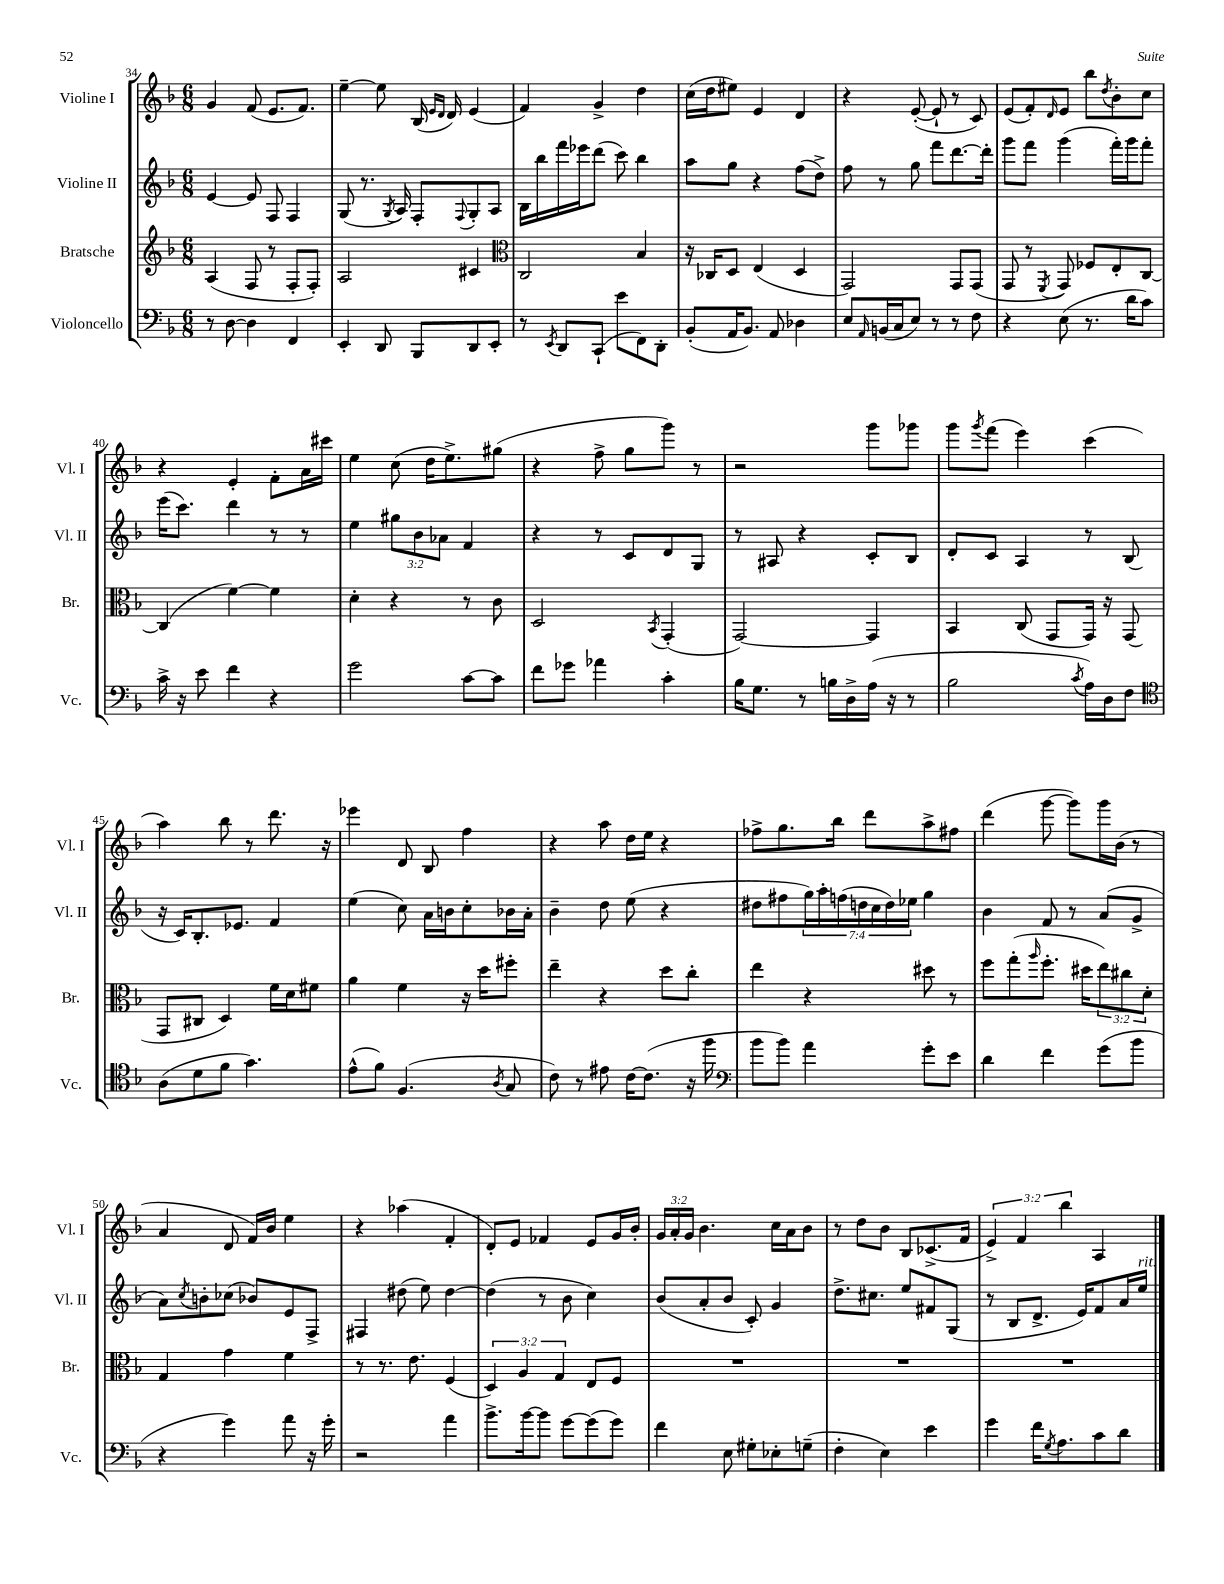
<<
\new StaffGroup <<
\new Staff = "s0" \with { instrumentName = "Violine I" shortInstrumentName = "Vl. I" } {
    \clef treble \key f \major \numericTimeSignature \time 6/8 \override Staff.TupletNumber.text = #tuplet-number::calc-fraction-text
    g'4 f'8( e'8. f'8.) |
    e''4~-- e''8 bes16( \grace { e'16 d'16 } d'16) e'4( |
    f'4) g'4-> d''4 |
    c''16( d''16 eis''8) e'4 d'4 |
    r4 e'8~-.( e'8-! r8 c'8) |
    e'8( f'8-.) \grace { d'16 } e'8 bes''8 \acciaccatura { d''8 } bes'8-. c''8 |
    r4 e'4-. f'8-. a'16 cis'''16 |
    e''4 c''8( d''16 e''8.->) gis''8( |
    r4 f''8-> g''8 g'''8) r8 |
    r2 g'''8 ges'''8 |
    g'''8 \acciaccatura { g'''8 } f'''8( e'''4) c'''4( |
    a''4) bes''8 r8 d'''8. r16 |
    ees'''4 d'8 bes8 f''4 |
    r4 a''8 d''16 e''16 r4 |
    fes''8-> g''8. bes''16 d'''8 a''8-> fis''8 |
    d'''4( g'''8~ g'''8) g'''16 bes'16( r8 |
    a'4 d'8 f'16) bes'16 e''4 |
    r4 aes''4( f'4-. |
    d'8-.) e'8 fes'4 e'8 g'16 bes'16-. |
    \tuplet 3/2 { g'16 a'16-. g'16 } bes'4. c''16 a'16 bes'8 |
    r8 d''8 bes'8 bes8 ces'8.->( f'16 |
    \tuplet 3/2 { e'4->) f'4 bes''4 } a4 \bar "|." |
}
\new Staff = "s1" \with { instrumentName = "Violine II" shortInstrumentName = "Vl. II" } {
    \clef treble \key f \major \numericTimeSignature \time 6/8 \override Staff.TupletNumber.text = #tuplet-number::calc-fraction-text
    e'4~ e'8 f8 f4 |
    g8( r8. \acciaccatura { g8 } a16) f8-. \appoggiatura { f8 } g8-. a8 |
    bes16 bes''16 f'''16 ees'''16 d'''8( c'''8) bes''4 |
    a''8 g''8 r4 f''8( d''8->) |
    f''8 r8 g''8 f'''8 d'''8.~ d'''16-. |
    g'''8 f'''8 g'''4( f'''16-.) g'''16 f'''8-. |
    e'''16( c'''8.) d'''4 r8 r8 |
    e''4 \tuplet 3/2 { gis''8 bes'8 aes'8 } f'4 |
    r4 r8 c'8 d'8 g8 |
    r8 ais8 r4 c'8-. bes8 |
    d'8-. c'8 a4 r8 bes8( |
    r16 c'16) bes8.-. ees'8. f'4 |
    e''4( c''8) a'16 b'16 c''8-. bes'16 a'16-. |
    bes'4-- d''8 e''8( r4 |
    dis''8 fis''8 \tuplet 7/4 { g''16) a''16-. f''16( d''16 c''16 d''16) ees''16 } g''4 |
    bes'4 f'8 r8 a'8( g'8-> |
    a'8) \acciaccatura { c''8 } b'8-. ces''8( bes'8) e'8 f8-> |
    fis4 dis''8( e''8) dis''4~ |
    dis''4( r8 bes'8 c''4) |
    bes'8( a'8-. bes'8 c'8-.) g'4 |
    d''8.-> cis''8. e''8 fis'8 g8( |
    r8 bes8 d'8.-> e'16) f'8 a'16 e''16^\markup { \italic "rit." } \bar "|." |
}
\new Staff = "s2" \with { instrumentName = "Bratsche" shortInstrumentName = "Br." } {
    \clef treble \key f \major \numericTimeSignature \time 6/8 \override Staff.TupletNumber.text = #tuplet-number::calc-fraction-text
    a4( f8 r8 f8-. f8-.) |
    a2 cis'4 |
    \clef alto c2 bes4 |
    r16 ces16 d8 e4( d4 |
    g,2) g,8 g,8( |
    g,8 r8 \acciaccatura { f,8 } g,8) fes8 e8-. c8~ |
    c4( f'4~) f'4 |
    d'4-. r4 r8 c'8 |
    d2 \acciaccatura { bes,8 } g,4-.( |
    g,2~) g,4 |
    bes,4 c8( g,8 g,16) r16 g,8( |
    g,8 cis8 d4) f'16 d'16 fis'8 |
    a'4 f'4 r16 d''16 fis''8-. |
    e''4-- r4 d''8 c''8-. |
    e''4 r4 dis''8 r8 |
    f''8 g''8-.( \grace { a''16 } f''8.-. dis''16 \tuplet 3/2 { e''8) cis''8 d'8-. } |
    g4 g'4 f'4 |
    r8 r8. e'8. f4( |
    \tuplet 3/2 { d4) a4 g4 } e8 f8 |
    R2. |
    R2. |
    R2. \bar "|." |
}
\new Staff = "s3" \with { instrumentName = "Violoncello" shortInstrumentName = "Vc." } {
    \clef bass \key f \major \numericTimeSignature \time 6/8
    r8 d8~ d4 f,4 |
    e,4-. d,8 bes,,8 d,8 e,8-. |
    r8 \acciaccatura { e,8 } d,8 c,8-!( e'8 f,8) d,8-. |
    bes,8-.( a,16 bes,8.) a,8 des4 |
    e8 \grace { a,16 } b,16( c16 e8) r8 r8 f8 |
    r4 e8( r8. d'16 c'8) |
    c'16-> r16 e'8 f'4 r4 |
    g'2 c'8~ c'8 |
    f'8 ges'8 aes'4 c'4-. |
    bes16 g8. r8 b16 d16-> a16( r16 r8 |
    bes2 \acciaccatura { c'8 } a16) d16 f8 |
    \clef tenor a8( d'8 f'8 g'4.) |
    e'8-^( f'8) f4.( \acciaccatura { a8 } g8 |
    c'8) r8 eis'8 c'16~ c'8.( r16 f''16 |
    \clef bass bes'8 bes'8) a'4 g'8-. e'8 |
    d'4 f'4 g'8( bes'8 |
    r4 g'4) a'8 r16 g'16-. |
    r2 a'4 |
    bes'8.-> bes'16~ bes'8 g'8~ g'8( g'8) |
    f'4 e8 gis8-. ees8-. g8--( |
    f4-. e4) e'4 |
    g'4 f'16 \acciaccatura { g8 } a8. c'8 d'8 \bar "|." |
}
>>
>>
\layout { \context { \Score currentBarNumber = #34 } }
